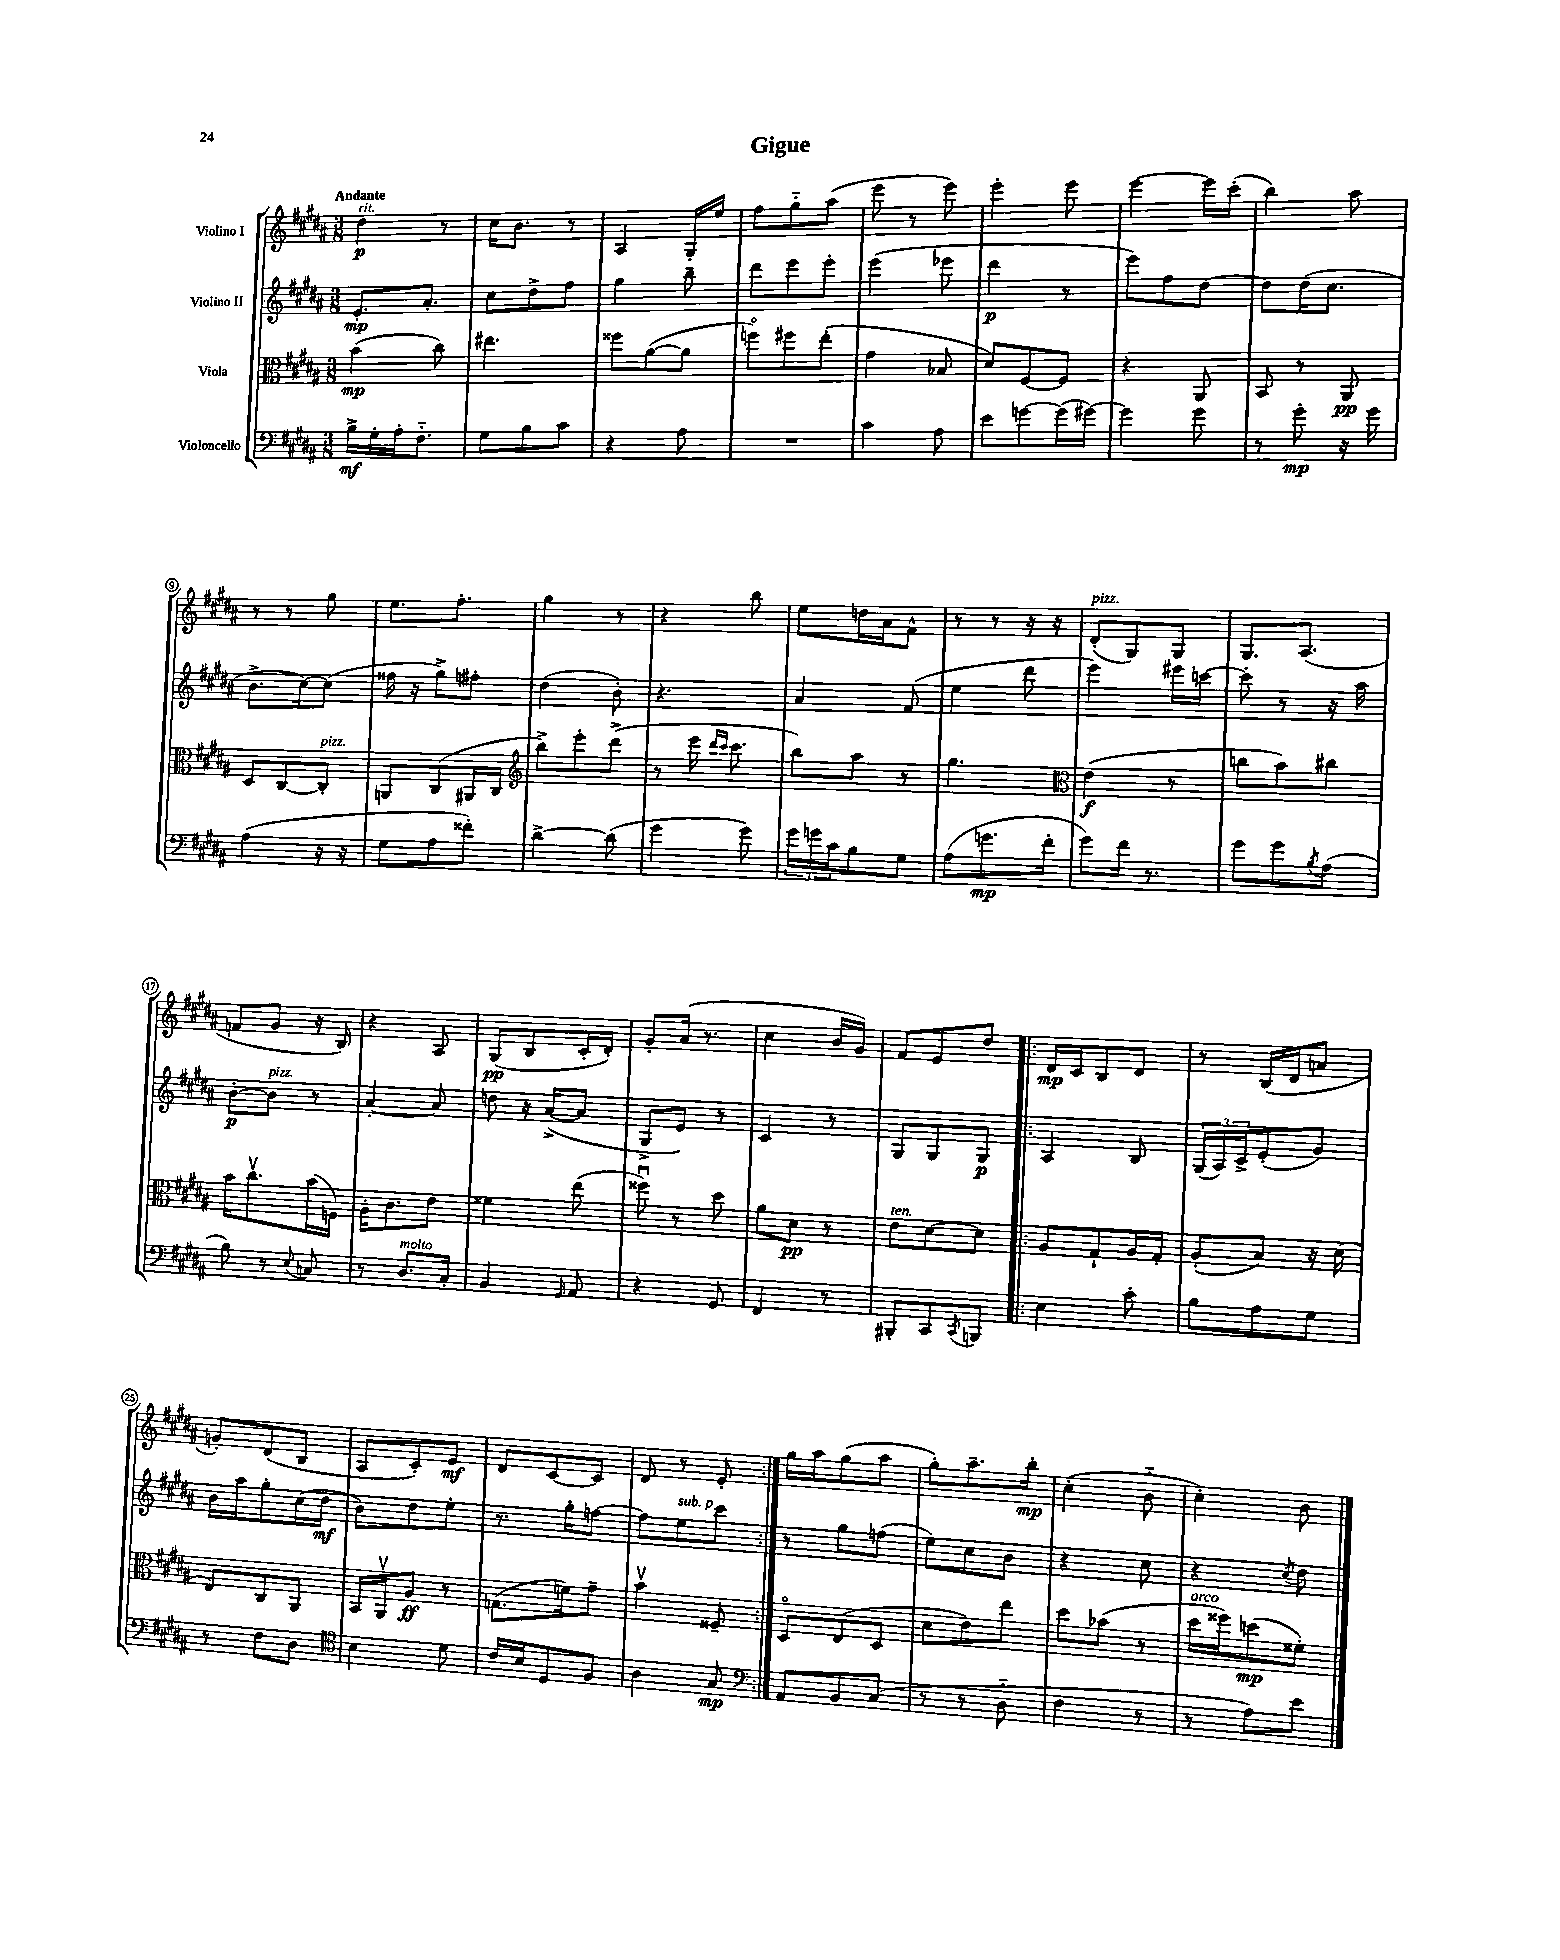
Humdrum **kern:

**kern	**kern	**kern	**kern
*staff4	*staff3	*staff2	*staff1
*clefF4	*clefC3	*clefG2	*clefG2
*k[f#c#g#d#a#]	*k[f#c#g#d#a#]	*k[f#c#g#d#a#]	*k[f#c#g#d#a#]
*M3/8	*M3/8	*M3/8	*M3/8
16B^\LL	(4b\	8.e'/L	4dd#\
16G#'\	.	.	.
16A#'\J	.	.	.
8.F#'~\J	.	8.a#'/J	.
.	8cc#\)	.	8r
=	=	=	=
8G#\L	4.ee#\	8cc#\L	16cc#\LK
.	.	.	8.b\J
8B\	.	8dd#^\	.
8c#\J	.	8ff#\J	8r
=	=	=	=
4r	8ff##\L	4gg#\	4A#/
.	([8a#\	.	.
8A#\	8a#\]J	8bb~\	16G#'/LL
.	.	.	16ee/JJ
=	=	=	=
4.r	8ffo\L)	8ddd#\L	8ff#\L
.	8ff#\	8eee\	8gg#'~\
.	(8ee'\J	8eee'\J	(8aa#\J
=	=	=	=
4c#\	4g#\	(4eee\	8eee\
.	.	.	8r
8A#\	8B-/	8eee-\	8eee\)
=	=	=	=
8e\L	8d#/L)	4ddd#\	4eee'\
[8g\	[8F#/	.	.
(16g\]L	8F#/]J	8r	8eee\
[16g#\JJ)	.	.	.
=	=	=	=
4g#\]	4r	8eee\L)	[4eee\
.	.	8ff#\	.
8g#\	8AA#/	[8dd#\J	16eee\]LL
.	.	.	(16ccc#'\JJ
=	=	=	=
8r	8BB/	8dd#\]L	4bb\)
8g#'\	8r	(16dd#\K	.
.	.	8.cc#\J	.
16r	8AA#/	.	8aa#\
16g#\	.	.	.
=	=	=	=
(4A#\	8D#/L	8.b^\L	8r
.	[8C#/	.	8r
.	.	[16cc#\k)	.
16r	8C#'/]J	(8cc#\]J	8gg#\
16r	.	.	.
=	=	=	=
8G#\L	8AA/L	16ff##\	8.ee\L
.	.	16r	.
8A#\	(8C#/	8gg#^\L)	.
.	.	.	8.ff#'\J
8f##'\J)	16AA#/L	8ff#'\J	.
.	16C#/JJ	.	.
=	=	=	=
*	*clefG2	*	*
[4d#^\	8bb^\L)	(4dd#\	4gg#\
.	8eee'\	.	.
(8d#\]	(8ddd#^\J	8b'\)	8r
=	=	=	=
4g#\	8r	4.r	4r
.	16eee\	.	.
.	16qqddd#/LL	.	.
.	16qqccc#/JJ	.	.
.	8.ccc#\	.	.
8g#\)	.	.	8bb\
=	=	=	=
24g#\LL	8bb\L)	4a#/	8ee\L
24g\	.	.	.
24c#\J	.	.	.
8B\	8aa#\J	.	16dd\L
.	.	.	16a#\J
8G#\J	8r	(8f#/	8f#^^\J
=	=	=	=
(8A#\L	4.gg#\	4ee\	8r
8.g\	.	.	8r
.	.	8ddd#\	16r
16f#'\Jk	.	.	16r
=	=	=	=
*	*clefC3	*	*
8g#\L)	(4e\	4eee\)	(8d#'/L
16f#\Jk	.	.	8G#/)
8.r	.	.	.
.	8r	16eee#\LL	8G#/J
.	.	[16ccc\JJ	.
=	=	=	=
8g#\L	8cc\L	8ccc'\]	8.G#/L
8g#\	8b\)	8r	.
.	.	.	(8.A#/J
8qB/	.	.	.
(8A#\J	8cc#\J	16r	.
.	.	16aa#\	.
=	=	=	=
8B\)	16b\LK	[8b'\L	8f/L
.	8.cc#v\	.	.
8r	.	8b\]J	8g#/J
8qqE/	.	.	.
8C/	(16b\L	8r	16r
.	16F\JJ)	.	16B/)
=	=	=	=
8r	16A#'\LK	[4a#'/	4r
.	8.c#\	.	.
8.D#/L	.	.	.
.	8e\J	8a#/]	8A#/
16C#'/Jk	.	.	.
=	=	=	=
4BB/	4f##\	8dd\	(8G#/L
.	.	16r	8B/
.	.	([16a#^/LK	.
16qqGG#/	.	.	.
8AA#/	(8ee\	8a#/]J	16c#'/L
.	.	.	16d#'/JJ)
=	=	=	=
4r	8ff##u\)	8G#^/L	8g#'/L
.	8r	8e/J)	(16a#/Jk
.	.	.	8.r
8GG#/	8dd#\	8r	.
=	=	=	=
4FF#/	8a#\L	4c#/	4cc#\
.	8d#\J	.	.
8r	8r	8r	16b/LL
.	.	.	16g#/JJ)
=	=	=	=
8BBB#'/L	8e\L	8G#/L	8f#/L
8CC#/	[8d#\	8G#/	8e/
8qCC#/	.	.	.
8BBB/J	8d#\]J	8G#/J	8dd#/J
=!|:	=!|:	=!|:	=!|:
4E\	8A#/L	4A#/	16d#/LL
.	.	.	16c#/J
.	8G#`/	.	8B/
8c#'\	16A#/L	8B/	8d#/J
.	16G#'/JJ	.	.
=	=	=	=
8B\L	(8A#'/L	(24G#/LL	8r
.	.	24A#/)	.
.	.	24c#^/J	.
8A#\	8B/J)	(8e'/	(16B/LL
.	.	.	16d#/J
8G#\J	16r	8g#/J)	8a/J
.	(16d#\	.	.
=	=	=	=
8r	8E/L)	16b\LL	8g'/L)
.	.	16aa#\J	.
8F#\L	8C#/	8gg#'\	(8d#/
8D#\J	8AA#/J	(16cc#\L	8B/J
.	.	16dd#\JJ	.
=	=	=	=
*clefC4	*	*	*
4B\	16BB/LL	8b\L)	8A#/L
.	16AA#v/J	.	.
.	8A#/J	8dd#\	8c#'/)
8d#\	8r	8ee'\J	8e/J
=	=	=	=
16c#/LL	(8.G\L	8.r	8d#/L
16B/J	.	.	.
8D#/	.	.	[8c#/
.	16f\k)	16gg#'\LK	.
8F#/J	8g#~\J	[8ff\J	8c#/]J
=	=	=	=
4A#\	4bv\	8ff\]L	8d#/
.	.	8ee\	8r
8G#/	8F##~/	8ccc#\J	8e'/
=:|!	=:|!	=:|!	=:|!
*clefF4	*	*	*
8AA#/L	8D#o/L	8r	16gg#\LL
.	.	.	16aa#\J
8BB/	(8E/	8gg#\L	(8gg#\
(8C#/J	8D#/J	(8ff\J	8aa#\J
=	=	=	=
8r	8d#\L	8ee\L)	8gg#'\L)
8r	8e\)	8cc#\	8.aa#~\
8D#'~\	8ee\J	8b\J	.
.	.	.	16bb'\Jk
=	=	=	=
4F#\	8dd#\L	4r	(4cc#'\
.	(8b-\J	.	.
8r	8r	8cc#\	8b'~\
=	=	=	=
8r	16dd#\LL	4r	4cc#'\)
.	16ff##\J)	.	.
8A#\L)	(8dd\	.	.
.	.	8qcc#/	.
8e\J	8f##'\J)	8dd#\	8b\
==	==	==	==
*-	*-	*-	*-
